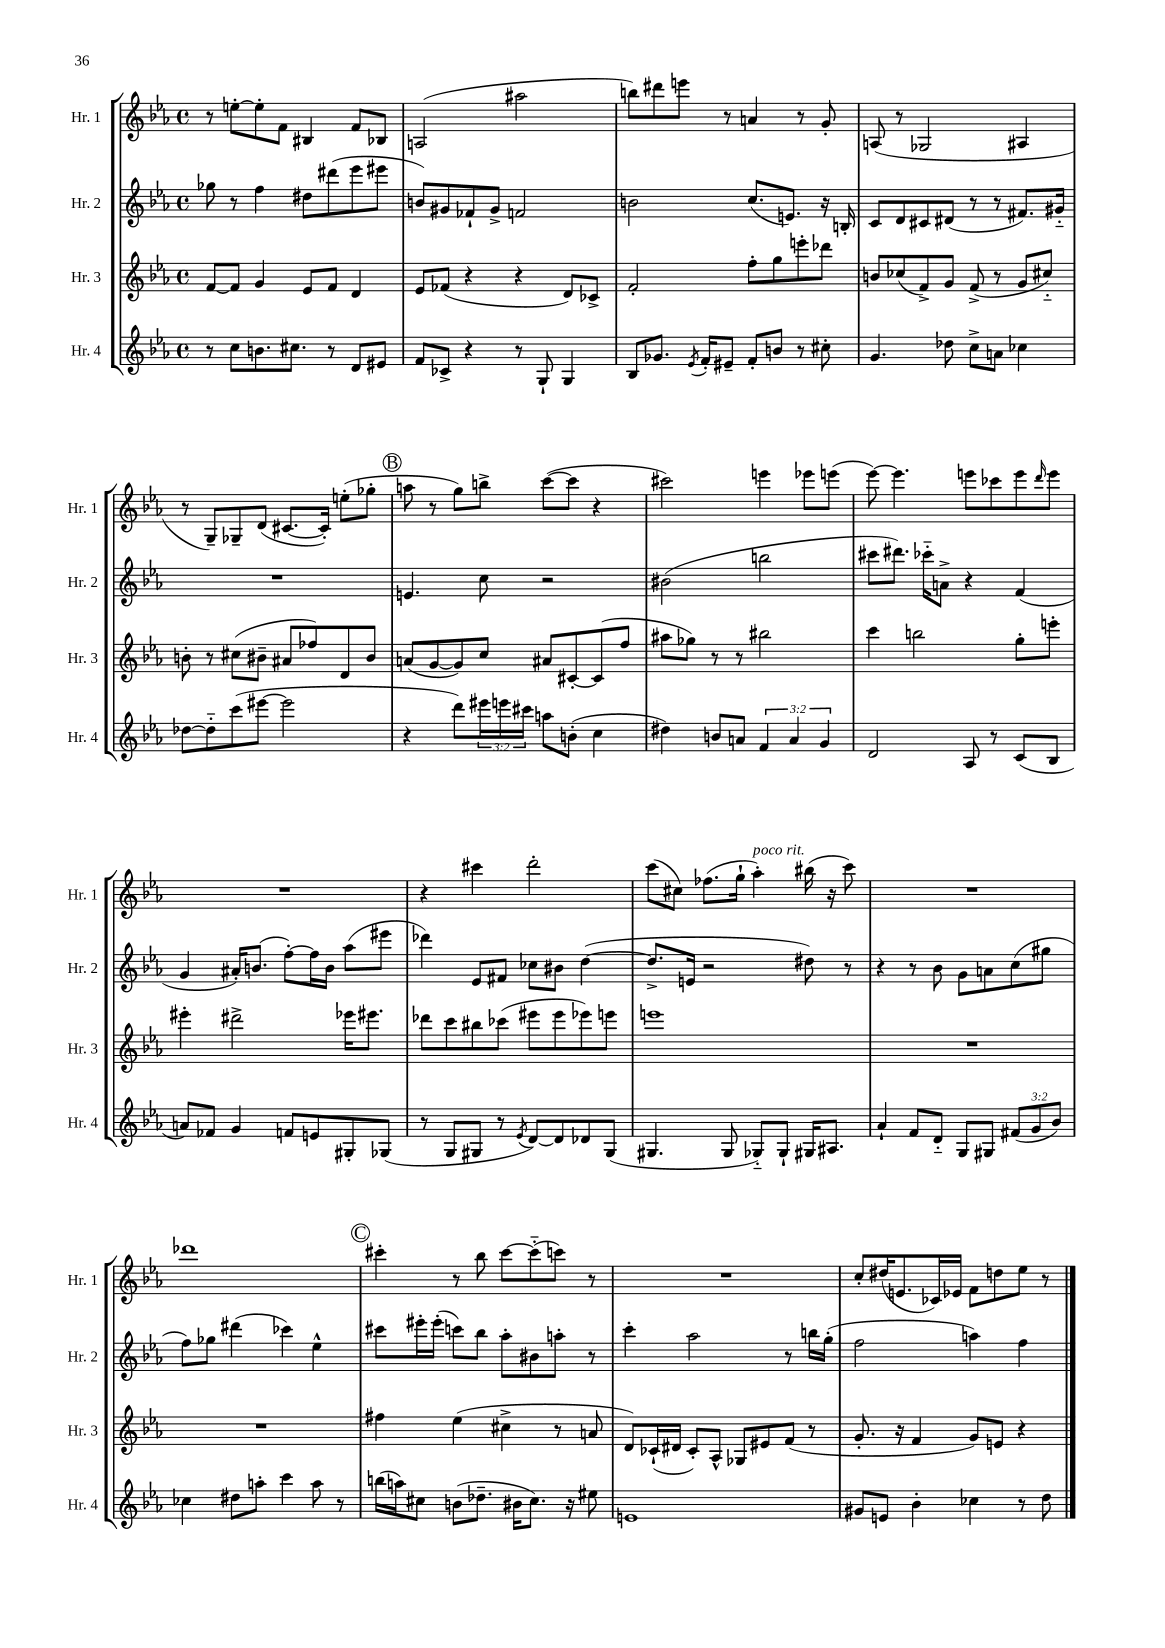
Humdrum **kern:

**kern	**kern	**kern	**kern
*staff4	*staff3	*staff2	*staff1
*clefG2	*clefG2	*clefG2	*clefG2
*k[b-e-a-]	*k[b-e-a-]	*k[b-e-a-]	*k[b-e-a-]
*M4/4	*M4/4	*M4/4	*M4/4
*met(c)	*met(c)	*met(c)	*met(c)
8r	[8f/L	8gg-\	8r
8cc\L	8f/]J	8r	[8ee'\L
8.b\	4g/	4ff\	8ee'\]
.	.	.	8f\J
8.cc#\J	.	.	.
.	8e-/L	8dd#\L	4B#/
8r	8f/J	(8ddd#\	.
8d/L	4d/	8eee-\	8f/L
8e#/J	.	8eee#\J	8B-/J
=	=	=	=
8f/L	8e-/L	8b/L)	(2A/
8c-^/J	(8f-/J	8g#/	.
4r	4r	8f-`/	.
.	.	8g#^/J	.
8r	4r	2f/	2aa#\
8G`/	.	.	.
4G/	8d/L)	.	.
.	8c-^/J	.	.
=	=	=	=
8B-/L	2f'/	2b\	8bb\L)
8.g-/J	.	.	8ddd#\
.	.	.	8eee\J
8qe-/	.	.	.
16f'/LK	.	.	.
8e#~/J	.	.	8r
8f'/L	8ff'\L	(8.cc/L	4a/
8b/J	8gg\	.	.
.	.	8.e/J)	.
8r	8eee'\	.	8r
8cc#'\	8ddd-\J	16r	8g'/
.	.	16B'/	.
=	=	=	=
4.g/	8b/L	8c/L	(8A/
.	(8cc-/	8d/	8r
.	8f^/)	8c#/	2G-/
8dd-\	8g/J	(8d#/J	.
8cc^\L	(8f^/	8r	.
8a\J	8r	8r	.
4cc-\	8g/L	8.f#/L)	4A#/
.	8cc#'~/J)	.	.
.	.	16g#'~/Jk	.
=	=	=	=
[8dd-\L	8b'\	1r	8r
8dd-'~\]	8r	.	8G~/L)
(8ccc\	(8cc#\L	.	8G-~/
[8eee#\J	8b#~\J	.	(8d/J
2eee#\]	8a#/L	.	[8.c#/L
.	8ff-/)	.	.
.	.	.	16c#'/]Jk)
.	8d/	.	(8ee'\L
.	8b#/J	.	8gg-'\J
=	=	=	=
4r	(8a/L	4.e/	8aa\
.	[8g/	.	8r
8ddd\L)	8g/])	.	8gg\L)
24eee#\L	8cc/J	8cc\	8bb^\J
24eee\	.	.	.
24ccc#\JJ	.	.	.
8aa\L	8a#/L	2r	([8ccc\L
(8b'\J	[8c#'/	.	8ccc\]J
4cc\	(8c#/]	.	4r
.	8ff/J	.	.
=	=	=	=
4dd#\)	8aa#\L	(2b#\	2ccc#\)
.	8gg-\J)	.	.
8b/L	8r	.	.
8a/J	8r	.	.
6f/	2bb#\	2bb\	4eee\
6a/	.	.	.
.	.	.	8eee-\L
6g/	.	.	.
.	.	.	(8eee\J
=	=	=	=
2d/	4ccc\	8ccc#\L	[8eee-\)
.	.	8.ddd#\J)	4.eee-\]
.	2bb\	.	.
.	.	16ccc-'~\LK	.
.	.	8a^\J	.
8A-/	.	4r	8eee\L
8r	.	.	8ccc-\
(8c/L	8gg'\L	(4f/	8eee\
.	.	.	16qqddd/
8B-/J	8eee'\J	.	8eee\J
=	=	=	=
8a/L)	4eee#'\	4g/	1r
8f-/J	.	.	.
4g/	2ddd#^\	16a#'/LK)	.
.	.	(8.b/J	.
8f/L	.	[8ff'\L)	.
8e/	.	16ff\]L	.
.	.	16b\JJ	.
8G#'/	16eee-\LK	(8aa-\L	.
.	8.eee#\J	.	.
(8G-/J	.	8eee#\J	.
=	=	=	=
8r	8ddd-\L	4ddd-\)	4r
8G/L	8ccc\	.	.
8G#/J	8bb#\	8e-/L	4ccc#\
8r	(8ccc-\J	8f#/J	.
8qe-/	.	.	.
[8d/L)	8eee#\L	8cc-\L	2ddd'\
8d/]	8eee#\	8b#\J	.
8d-/	8eee-\)	([4dd\	.
(8G#/J	8eee\J	.	.
=	=	=	=
4.G#/	1eee	8.dd^/]L	(8ccc\L
.	.	.	8cc#\J)
.	.	16e/Jk	.
.	.	2r	(8.ff-\L
8G#/	.	.	.
.	.	.	16gg`\Jk
8G-'~/L)	.	.	4aa-'\)
8G-`/J	.	.	.
16G#/LK	.	8dd#\)	(16bb#\
8.A#/J	.	.	16r
.	.	8r	8ccc\)
=	=	=	=
4a-`/	1r	4r	1r
8f/L	.	8r	.
8d'~/J	.	8b-\	.
8G/L	.	8g\L	.
8G#/J	.	8a\	.
(12f#/L	.	(8cc\	.
12g/	.	.	.
.	.	8gg#\J	.
12b-/J)	.	.	.
=	=	=	=
4cc-\	1r	8ff\L)	1ddd-
.	.	8gg-\J	.
8dd#\L	.	(4ddd#\	.
8aa'\J	.	.	.
4ccc\	.	4ccc-\)	.
8aa\	.	4ee-^^\	.
8r	.	.	.
=	=	=	=
(16bb\LL	4ff#\	8ccc#\L	4ccc#'\
16aa\J)	.	.	.
8cc#\J	.	16eee#'\L	.
.	.	(16eee#'\JJ	.
(8b\L	(4ee-\	8ccc\L)	8r
8.dd-~\J	.	8bb-\J	8bb-\
.	4cc#^\	8aa-'\L	[8ccc#\L
16b#\LK	.	.	.
8.cc#\J)	.	8b#\	(8ccc#'~\]
.	8r	8aa'\J	8ccc\J)
16r	.	.	.
8ee#\	8a/	8r	8r
=	=	=	=
1e	8d/L)	4ccc'\	1r
.	(16c-`/L	.	.
.	16d#/JJ	.	.
.	8c-'/L)	2aa-\	.
.	8A-^^/J	.	.
.	8G-/L	.	.
.	8e#/	.	.
.	(8f/J	8r	.
.	8r	16bb\LL	.
.	.	(16gg'\JJ	.
=	=	=	=
8g#/L	8.g'/	2ff\	8cc'/L
8e/J	.	.	(16dd#/K
.	16r	.	8.e/
4b-'\	4f/	.	.
.	.	.	16c-/L)
.	.	.	16e-/JJ
4cc-\	8g/L)	4aa\)	8f\L
.	8e/J	.	8dd\
8r	4r	4ff\	8ee-\J
8dd\	.	.	8r
==	==	==	==
*-	*-	*-	*-
